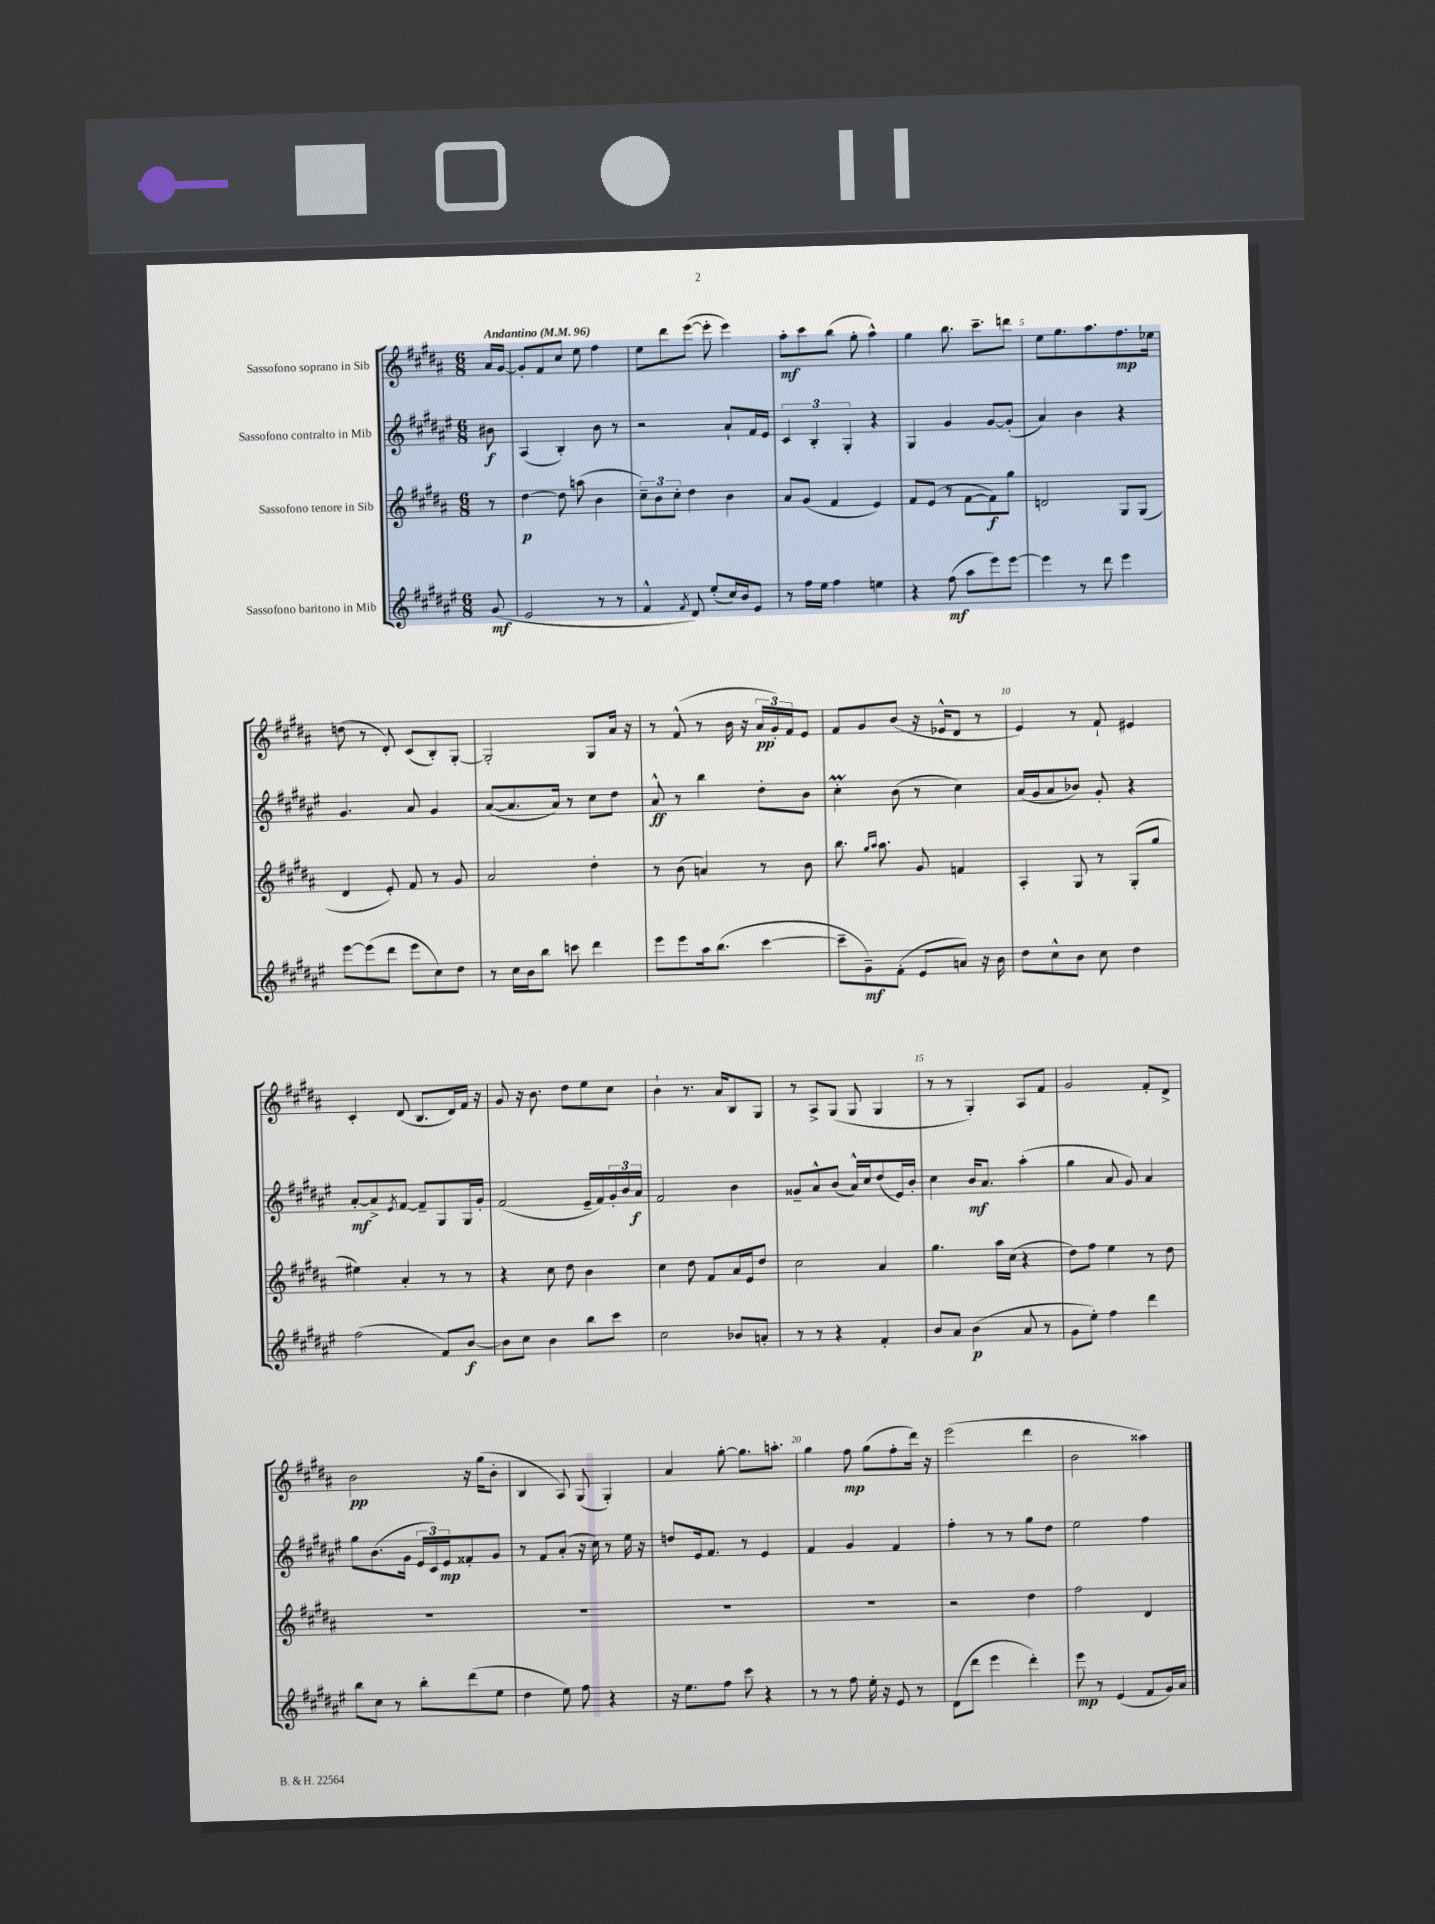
<<
\new StaffGroup <<
\new Staff = "s0" \with { instrumentName = "Sassofono soprano in Sib" } {
    \clef treble \key b \major \numericTimeSignature \time 6/8 \partial 8 \tempo "Andantino" 4 = 96
    ais'16 gis'16~ |
    gis'8-. fis'8 cis''8 e''8 fis''4 |
    e''8 dis'''8 e'''8~( e'''8-. e'''4) |
    ais''8-.\mf cis'''8 b''8( gis''8-. ais''4-^) |
    gis''4 b''8. cis'''8.-- d'''8 |
    e''8 gis''8. ais''8. fis''8.\mp ees''16 |
    d''8( r8 dis'8-.) cis'8( b8-.) gis8~-. |
    gis2-. gis8 ais'16 r16 |
    r8 fis'8-^( r8 b'16 r16 \tuplet 3/2 { ais'16\pp gis'16-.) fis'16 } e'8 |
    fis'8 gis'8 b'8( r16 ees'16-^ dis'8 r8 |
    e'4) r8 fis'8-! eis'4 |
    cis'4-. dis'8( b8. dis'16) fis'16 r16 |
    gis'8 r16 b'8. dis''8 e''8 cis''8 |
    b'4-! r8. ais'16 b8 gis8 |
    r8 ais8-> gis8( gis8 gis4 |
    r8 r8 gis4-.) ais8 fis'8 |
    gis'2 fis'8-. dis'8-> |
    b'2\pp r16 gis''16( b'8-. |
    b4 ais8) gis8( gis4-.) |
    ais'4 gis''8~-. gis''8. a''8.-. |
    gis''4 fis''8\mp gis''8( fis''8-. dis'''16) r16 |
    e'''2( dis'''4 |
    b'2 aisis''4) \bar "|." |
}
\new Staff = "s1" \with { instrumentName = "Sassofono contralto in Mib" } {
    \clef treble \key fis \major \numericTimeSignature \time 6/8 \partial 8
    bis'8\f |
    ais4( b4-.) b'8 r8 |
    r2 ais'8-! fis'16 eis'16 |
    \tuplet 3/2 { cis'4 b4-. gis4-. } r4 |
    gis4 gis'4 gis'8~ gis'8-.( |
    ais'4) b'4 r4 |
    gis'4. ais'8 gis'4 |
    ais'8~( ais'8. ais'16) r8 cis''8 dis''8 |
    ais'8-^\ff r8 b''4 dis''8-. b'8 |
    cis''4-.\prall b'8( r8 cis''4) |
    ais'16( gis'16 ais'8 bes'8) gis'8-. r4 |
    ais'8~-.\mf ais'8-> \acciaccatura { eis'8 } fis'8~ fis'8-- gis8 gis16 gis'16-. |
    fis'2( eis'16-- fis'16) \tuplet 3/2 { gis'16-. b'16 ais'16\f } |
    fis'2 b'4 |
    gisis'8-- ais'8-^ b'8( ais'16-^) cis''16 dis''8( eis'16) b'16-. |
    cis''4 b'16\mf ais'8. ais''4-.( |
    gis''4 ais'8 gis'8) ais'4 |
    gis''8 b'8.( gis'16 \tuplet 3/2 { eis'16 cis'16) eis'16\mp } fisis'8-. gis'8 |
    r8 fis'8 ais'8-.( r16 cis''16) r8 eis''16 r16 |
    d''8 eis'16 fis'8. r8 eis'4 |
    fis'4 gis'4 fis'4 |
    fis''4-. r8 r8 gis''8 dis''8 |
    eis''2 fis''4 \bar "|." |
}
\new Staff = "s2" \with { instrumentName = "Sassofono tenore in Sib" } {
    \clef treble \key b \major \numericTimeSignature \time 6/8 \partial 8
    r8 |
    dis''4~\p dis''8 a''8( b'4 |
    \tuplet 3/2 { cis''8--) b'8 cis''8-. } dis''4 b'4 |
    ais'8 gis'8( fis'4 e'4) |
    fis'8 e'8( r8 fis'8~ fis'8\f) gis''8 |
    d'2 gis8 gis8( |
    dis'4 e'8-.) fis'8 r8 gis'8 |
    ais'2 dis''4-. |
    r8 b'8( a'4) r8 b'8 |
    b''8. \grace { gis''16 ais''16 } ais''8. gis'8 f'4 |
    ais4-. gis8 r8 gis8-.( gis''8 |
    eis''4) ais'4-. r8 r8 |
    r4 cis''8 dis''8 b'4 |
    cis''4 dis''8 fis'8 ais'16 e'16 dis''8 |
    cis''2 ais'4 |
    gis''4. ais''16 cis''16( r4 |
    dis''8) fis''8 e''4 r8 dis''8 |
    R2. |
    R2. |
    R2. |
    R2. |
    r2 dis''4 |
    fis''2 dis'4 \bar "|." |
}
\new Staff = "s3" \with { instrumentName = "Sassofono baritono in Mib" } {
    \clef treble \key fis \major \numericTimeSignature \time 6/8 \partial 8
    gis'8\mf( |
    eis'2 r8 r8 |
    fis'4-^ \acciaccatura { fis'8 } dis'8) eis''8-.( cis''16) b'16 eis'8 |
    r8 fis''16 eis''16 fis''4 e''4 |
    r4 fis''8\mf( ais''8 eis'''8) eis'''8~ |
    eis'''4 r8 dis'''8 eis'''4 |
    eis'''8~ eis'''8( dis'''8 eis'''8 cis''8) dis''8 |
    r8 cis''16 b'16 b''8 c'''8 dis'''4 |
    eis'''8 eis'''8 ais''16 b''8.( cis'''4~ |
    cis'''8-- gis'8--\mf) fis'8-.( eis'8 a'8) r16 b'16 |
    dis''8 cis''8-^ b'8 cis''8 dis''4 |
    fis''2( fis'8) b'8~\f |
    b'8 cis''8 b'4 b''8 cis'''8 |
    cis''2 bes'8 a'8-. |
    r8 r8 r4 fis'4-. |
    b'8 ais'8 b'4\p( ais'8 r8 |
    gis'8 eis''8-.) fis''4 dis'''4 |
    b''8 cis''8 r8 b''8-. dis'''8( eis''8 |
    dis''4 eis''8) fis''8 r4 |
    r16 eis''8. fis''8 cis'''8 r4 |
    r8 r8 fis''8 eis''16-. r16 eis'8 r8 |
    dis'8( dis'''8 eis'''4 dis'''4-.) |
    eis'''8\mp r8 eis'4( fis'8 gis'16) ais'16 \bar "|." |
}
>>
>>
